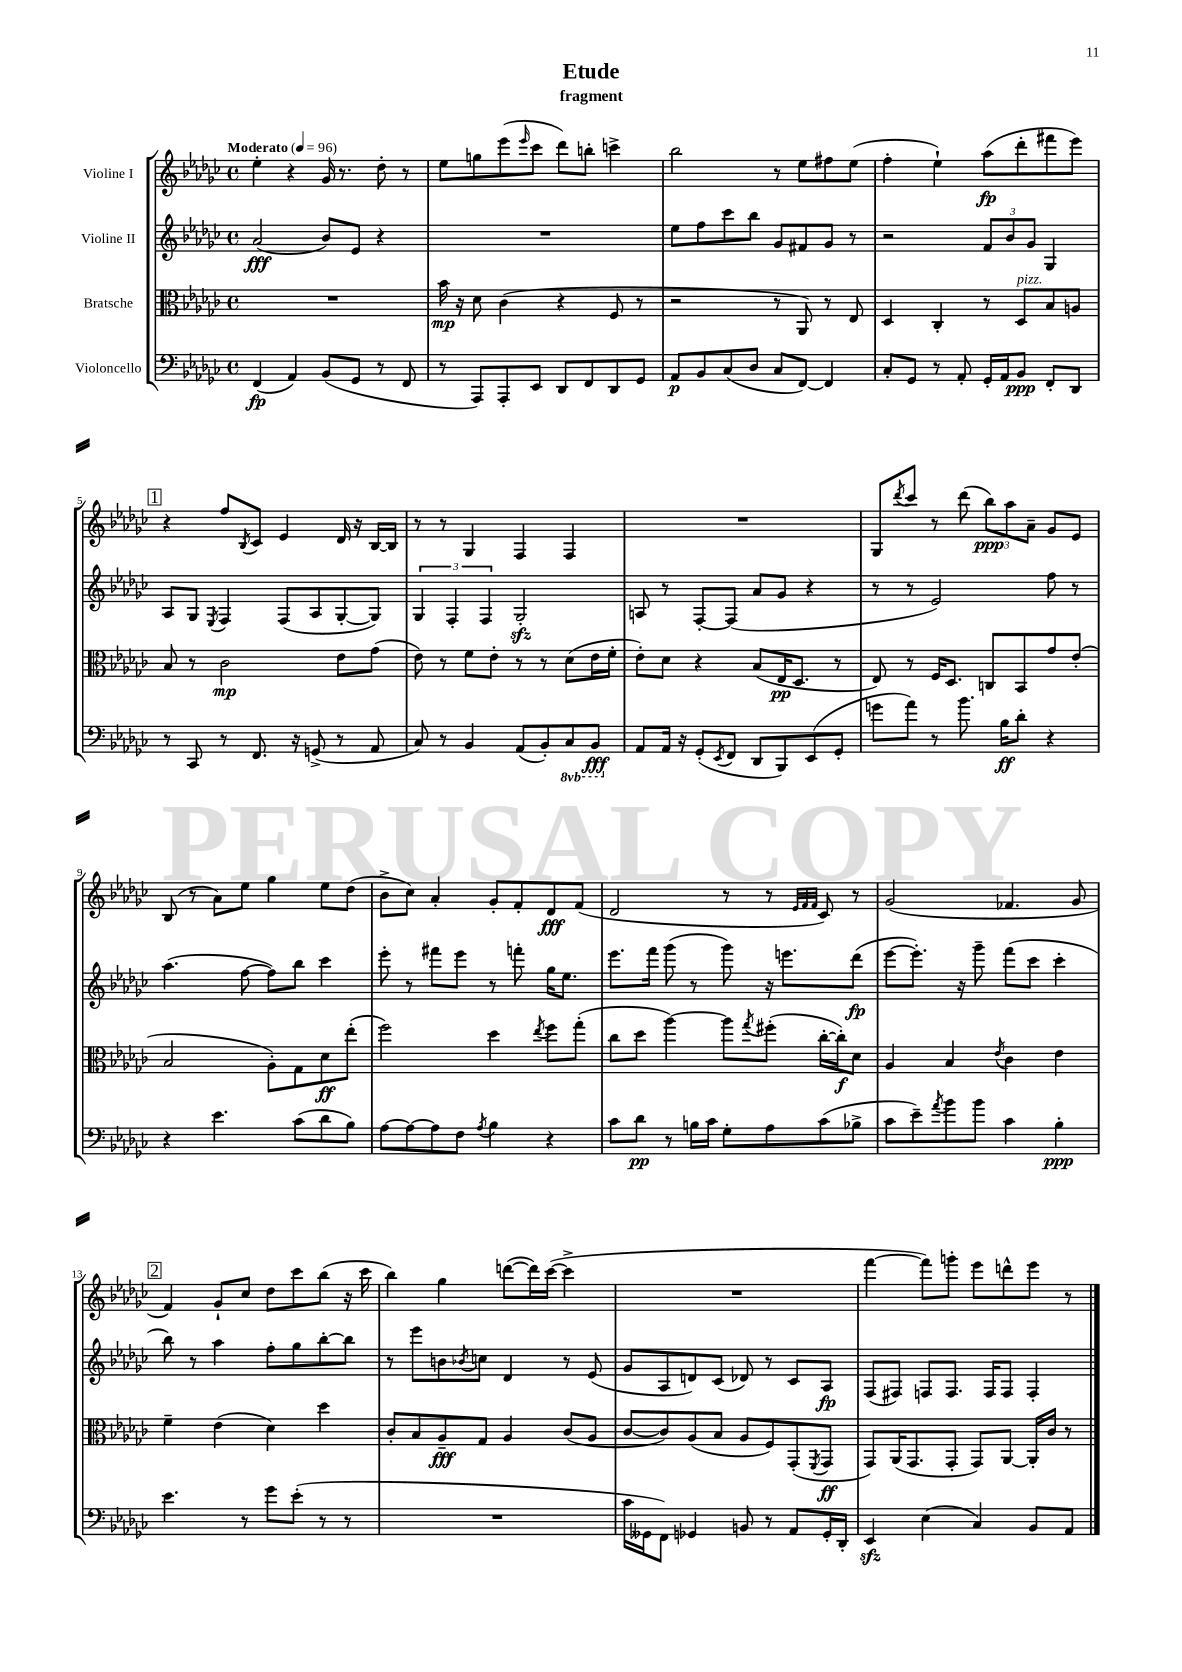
\header { title = "Etude" subtitle = "fragment" }
<<
\new StaffGroup <<
\new Staff = "s0" \with { instrumentName = "Violine I" } {
    \clef treble \key ges \major \defaultTimeSignature \time 4/4 \tempo "Moderato" 4 = 96
    ees''4-. r4 ges'16 r8. des''8-. r8 |
    ees''8 g''8 ees'''8( \grace { ees'''16 } ces'''8 des'''8) b''8-. c'''4-> |
    bes''2 r8 ees''8 fis''8 ees''8( |
    f''4-. ees''4-!) aes''8\fp( des'''8-. fis'''8 ees'''8) |
    \mark \markup { \box "1" } r4 f''8 \acciaccatura { bes8 } ces'8 ees'4 des'16 r16 bes16~ bes16 |
    r8 r8 ges4 f4 f4 |
    R1 |
    ges8 \acciaccatura { des'''8 } ces'''8 r8 des'''8( \tuplet 3/2 { bes''8\ppp) aes''8 aes'8-- } ges'8 ees'8 |
    bes8( r8 aes'8) ees''8 ges''4 ees''8 des''8( |
    bes'8-> ces''8) aes'4-. ges'8-. f'8-. des'8\fff f'8( |
    des'2 r8 r8 \grace { ees'32 f'32 f'32 } ces'8) r8 |
    ges'2( fes'4. ges'8 |
    \mark \markup { \box "2" } f'4) ges'8-! ces''8 des''8 ces'''8 bes''8( r16 ces'''16 |
    bes''4) ges''4 d'''8~( d'''16) ces'''16~( ces'''4-> |
    R1 |
    f'''4~ f'''8) g'''8-. ees'''8 d'''8-^ ees'''8 r8 \bar "|." |
}
\new Staff = "s1" \with { instrumentName = "Violine II" } {
    \clef treble \key ges \major \defaultTimeSignature \time 4/4
    aes'2\fff( bes'8) ees'8 r4 |
    R1 |
    ees''8 f''8 ces'''8 bes''8 ges'8 fis'8 ges'8 r8 |
    r2 \tuplet 3/2 { f'8 bes'8 ges'8 } ges4 |
    \mark \markup { \box "1" } aes8 ges8 \acciaccatura { ees8 } f4 f8( aes8 ges8~-. ges8) |
    \tuplet 3/2 { ges4 f4-. f4 } ges2-.\sfz |
    a8 r8 f8~-. f8( aes'8 ges'8 r4 |
    r8 r8 ees'2) f''8 r8 |
    aes''4.( f''8~ f''8) bes''8 ces'''4 |
    ees'''8-. r8 fis'''8 ees'''8 r8 f'''8-. ges''16 ees''8. |
    ees'''8. f'''16 ges'''8( r8 ges'''8) r16 e'''8. des'''8\fp( |
    ees'''8~ ees'''8.-.) r16 ges'''8-- f'''8( ces'''8 ces'''4-. |
    \mark \markup { \box "2" } bes''8) r8 aes''4 f''8-. ges''8 bes''8~-. bes''8 |
    r8 ees'''8 b'8 \acciaccatura { bes'8 } c''8 des'4 r8 ees'8( |
    ges'8 aes8 d'8) ces'8( des'8) r8 ces'8 aes8\fp |
    f8( fis8) f8 f8. f16 f8 f4-. \bar "|." |
}
\new Staff = "s2" \with { instrumentName = "Bratsche" } {
    \clef alto \key ges \major \defaultTimeSignature \time 4/4
    R1 |
    bes'16\mp r16 des'8 ces'4( r4 f8 r8 |
    r2 r8 aes,8) r8 ees8 |
    des4 ces4-. r8 des8^\markup { \italic "pizz." } bes8 a8 |
    \mark \markup { \box "1" } bes8 r8 ces'2\mp ees'8 ges'8( |
    ees'8) r8 f'8 ees'8-. r8 r8 des'8( ees'16 f'16-. |
    ees'8-.) des'8 r4 bes8( ees16\pp des8. r8 |
    ees8) r8 f16 des8. c8 bes,8 ges'8 ees'8-.( |
    bes2 aes8-.) ges8 des'8\ff ees''8-.( |
    f''2) des''4 \acciaccatura { ees''8 } f''8 ges''8-.( |
    ces''8 des''8 aes''4~) aes''8 \acciaccatura { ges''8 } fis''8-.( ces''16~-. ces''16-.\f) des'8 |
    aes4 bes4 \acciaccatura { ees'8 } ces'4 ees'4 |
    \mark \markup { \box "2" } f'4-- ees'4( des'4) des''4 |
    ces'8-. bes8 aes8--\fff ges8 aes4 ces'8( aes8 |
    ces'8~ ces'8) aes8( bes8 aes8 f8) ges,8-.( \acciaccatura { f,8 } ges,8\ff |
    ges,8) aes,16( ges,8. ges,8-. ges,8) aes,8~ aes,16-. ces'16 r8 \bar "|." |
}
\new Staff = "s3" \with { instrumentName = "Violoncello" } {
    \clef bass \key ges \major \defaultTimeSignature \time 4/4 \set Staff.ottavationMarkups = #ottavation-simple-ordinals
    f,4\fp( aes,4) bes,8( ges,8 r8 f,8 |
    r8 aes,,8) aes,,8-. ees,8 des,8 f,8 des,8 ges,8 |
    aes,8\p bes,8 ces8( des8 ces8 f,8~) f,4 |
    ces8-. ges,8 r8 aes,8-. ges,16-. aes,16 bes,8\ppp f,8-. des,8 |
    \mark \markup { \box "1" } r8 ces,8 r8 f,8. r16 g,8->( r8 aes,8 |
    ces8) r8 bes,4 aes,8( bes,8-.) \ottava #-1 ces,8 bes,,8\fff \ottava #0 |
    aes,8 aes,16 r16 ges,8-.( \acciaccatura { ees,8 } f,8 des,8 bes,,8) ees,8( ges,8-. |
    g'8 aes'8) r8 bes'8. bes16\ff des'8-. r4 |
    r4 ees'4. ces'8( des'8 bes8) |
    aes8~ aes8~ aes8 f8 \acciaccatura { aes8 } bes4 r4 |
    ces'8 des'8\pp r8 b16 ces'16 ges8-. aes8 ces'8( bes8-> |
    ces'8 ees'8--) \acciaccatura { aes'8 } bes'8 bes'8 ces'4 bes4-.\ppp |
    \mark \markup { \box "2" } ees'4. r8 ges'8 ees'8-.( r8 r8 |
    R1 |
    ces'16 geses,16 f,8) ges,4 b,8 r8 aes,8 ges,16-. des,16-. |
    ees,4\sfz ees4( ces4) bes,8 aes,8 \bar "|." |
}
>>
>>
